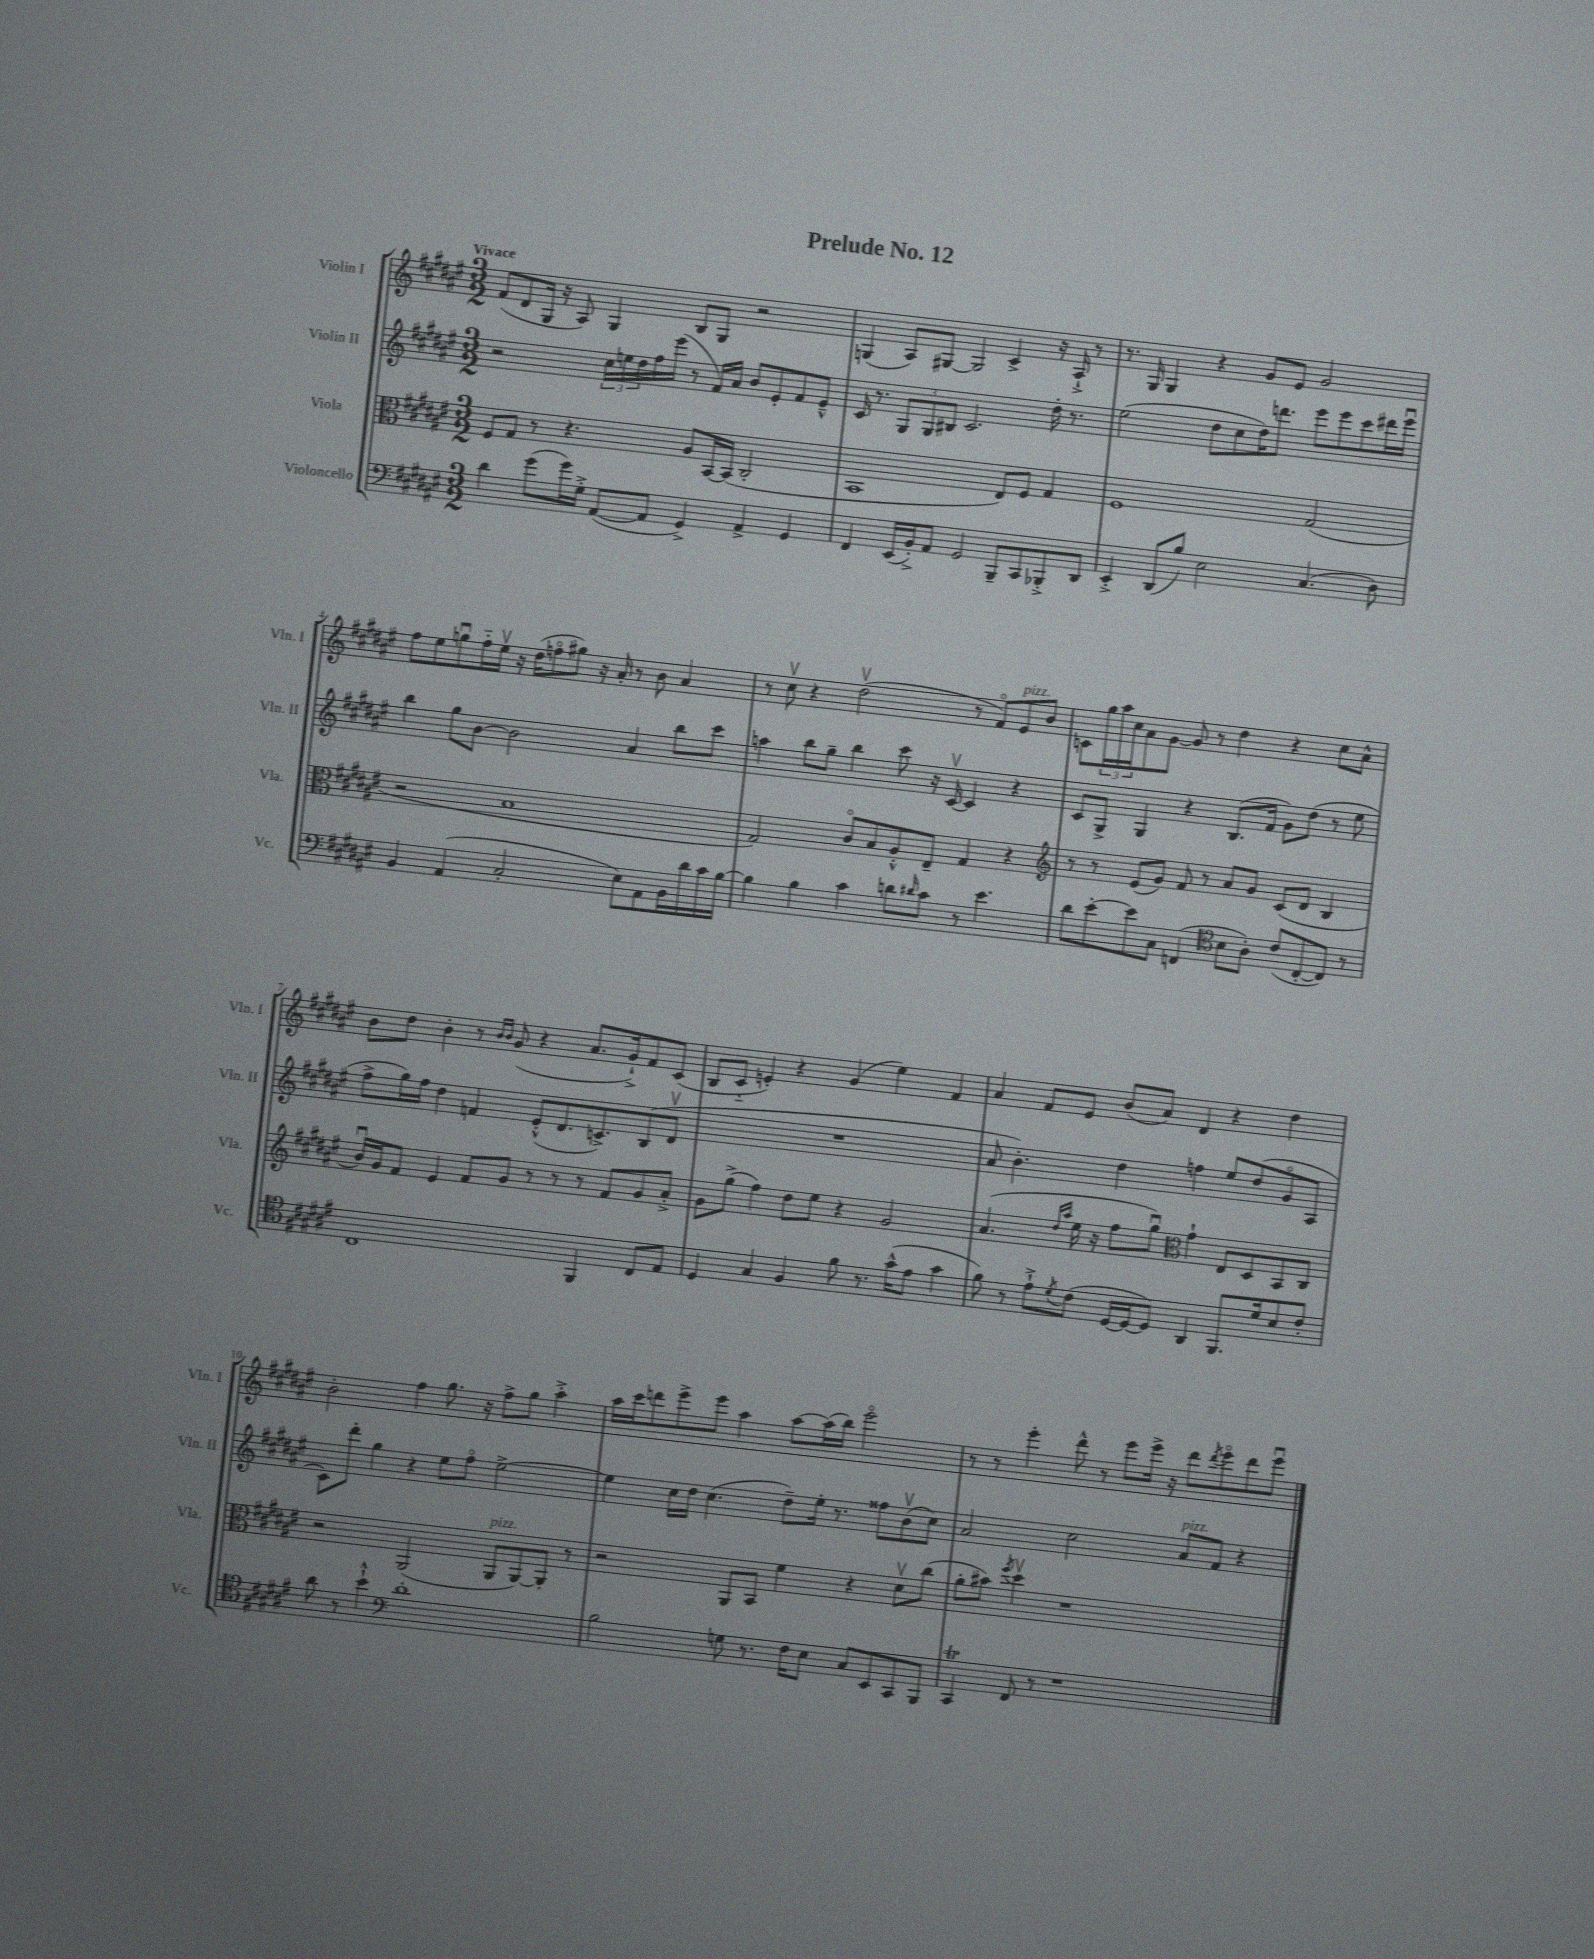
\header { title = "Prelude No. 12" }
<<
\new StaffGroup <<
\new Staff = "s0" \with { instrumentName = "Violin I" shortInstrumentName = "Vln. I" } {
    \clef treble \key fis \major \numericTimeSignature \time 3/2 \tempo "Vivace"
    fis'8( dis'8 gis16 r16 ais8) gis4 b8 gis8 r2 |
    g4( ais8) gis8~ gis2 cis'4-> r16 ais16-!-> r8 |
    r8. gis16 gis4 r4 gis'8 eis'8 gis'2 |
    fis''8 eis''8 g''8\downbow fis''16-_ eis''16\upbow r16 dis''16( f''8\flageolet gis''8) r16 ais'16-. r8 b'8 ais'4 |
    r8 cis''8\upbow r4 dis''2\upbow( r8 fis'8\flageolet) eis'8^\markup { \italic "pizz." } b'8 |
    c'8 \tuplet 3/2 { gis''16 ais''16 cis''16 } ais'8 gis'8~ gis'8 r8 dis''4 r4 cis''8 ais'8-^ |
    b'8 dis''8 b'4-. r8 \grace { b'16 b'16 } gis'8( r4 ais'8. gis'16-!->) fis'8 cis'8( |
    b8 cis'8-_ e'4-.) r4 gis'4( eis''4) fis'4 |
    ais'4 fis'8 eis'8 b'8( ais'8) dis'4 r4 dis''4 |
    b'2-. fis''4 gis''8. r16 fis''8-> gis''8 ais''4-.-> |
    ais''16 cis'''16 d'''8 eis'''8-> eis'''8 ais''4 ais''8~ ais''16( b''16) eis'''2\flageolet |
    r8 r8 eis'''4-. dis'''8-^ r8 eis'''8 eis'''16-> r16 dis'''8 \acciaccatura { dis'''8 } eis'''8\flageolet dis'''8 eis'''8\downbow \bar "|." |
}
\new Staff = "s1" \with { instrumentName = "Violin II" shortInstrumentName = "Vln. II" } {
    \clef treble \key fis \major \numericTimeSignature \time 3/2
    r2 \tuplet 3/2 { cis''16 e''16 dis''16 } fis''16 eis'''16( r8 fis'16) ais'16 b'8 eis'8-. fis'8 eis'8---^ |
    cis'16 r8. \tuplet 3/2 { gis8 gis8 bis8 } cis'2. dis''16-. r8. |
    eis''2( dis''8 cis''8 dis''16) d'''8. eis'''8 eis'''8 cis'''8 dis'''16 eis'''16\downbow |
    b''4 gis''8 b'8~ b'2 ais'4 b''8 cis'''8 |
    a''4 b''8 gis''8-- b''4 cis'''8 r16 cis'16~\upbow cis'4 r4 |
    cis'8 gis8-> gis4 r4 b8.( fis'16 gis'8) dis''8( r8 eis''8 |
    fis''8-> gis''16) fis''16 dis''4 f'4 eis'8-.-^( dis'8. c'8.->) b8( dis'8\upbow |
    R1. |
    ais'8 b'4.-.) dis''4 f''4 eis''8 dis''8( gis'8\flageolet ais8 |
    cis'8) dis'''8-. gis''4 r4 eis''8 fis''8\flageolet eis''2~-> |
    eis''4 cis''16 dis''16 cis''4.( dis''8--) eis''16-. r8. fisis''8 b'8\upbow( cis''8) |
    ais'2 cis''2 ais'8^\markup { \italic "pizz." } fis'8 r4 \bar "|." |
}
\new Staff = "s2" \with { instrumentName = "Viola" shortInstrumentName = "Vla." } {
    \clef alto \key fis \major \numericTimeSignature \time 3/2
    fis8 gis8 r8 r4. ais8 b,16~ b,16( cis2-. |
    b,1 eis8) fis8 gis4 |
    fis1 gis2( |
    r2 b1 |
    gis2) cis'8\flageolet b8 ais8-.-^ eis8-- gis4 r4 |
    \clef treble r8 r8 eis'8( gis'8) fis'8 r8 ais'8 gis'8 cis'8( dis'8 b4 |
    b'16\downbow) gis'16 fis'8 eis'4 fis'8 gis'8 r8 r8 r8 fis'8 gis'8 ais'8-.-> |
    gis'8 gis''8->( fis''4) dis''8 eis''8 r4 gis'2 |
    ais'4.( \grace { dis''16 ais''16 } eis''16 r16 fis''8 gis''8\downbow) \clef alto gis'4-! eis8 dis8 b,8 cis8 |
    r2 ais,2( ais,8^\markup { \italic "pizz." } ais,8~) ais,8-. r8 |
    r2 ais,8 b,8 fis'4 r4 dis'8\upbow cis''8( |
    ais'8-. bis'8) \acciaccatura { fis''8 } dis''4\upbow r1 \bar "|." |
}
\new Staff = "s3" \with { instrumentName = "Violoncello" shortInstrumentName = "Vc." } {
    \clef bass \key fis \major \numericTimeSignature \time 3/2
    dis'4 gis'8( gis'16) gis16-.-> ais,8~( ais,8 gis,4->) ais,4-> gis,4 |
    fis,4 eis,16( b,16-.->) ais,8 gis,2 b,,8-- cis,8 bes,,8-.-> dis,8 |
    eis,4-.-> dis,8( b8) eis2 cis4.( dis8) |
    b,4 ais,4( cis2-. eis8) ais,8 b,16 dis'16 cis'16 b16~ |
    b4 b4 cis'4 d'8 \grace { dis'16 } cis'8 r8 eis'4. |
    dis'8 eis'8~-. eis'8 cis8 f,4( \clef tenor b8 ais8-.) cis'8( cis8~-. cis8) r8 |
    cis1 fis,4 cis8 eis8 |
    dis4 gis4 fis4 fis'8 r8. gis'16-^( eis'8 gis'4 |
    fis'8) r8 eis'8-!-> \acciaccatura { dis'8 } cis'8( dis16~ dis16~ dis8) ais,4 fis,8. dis'16 b8 cis'8-. |
    ais'8 r8 b'4-!-^ \clef bass dis'1-. |
    b2 g8 r8. fis16 eis8 cis8 eis,8 cis,8 b,,8 |
    cis,4\trill fis,8 r8 r1 \bar "|." |
}
>>
>>
